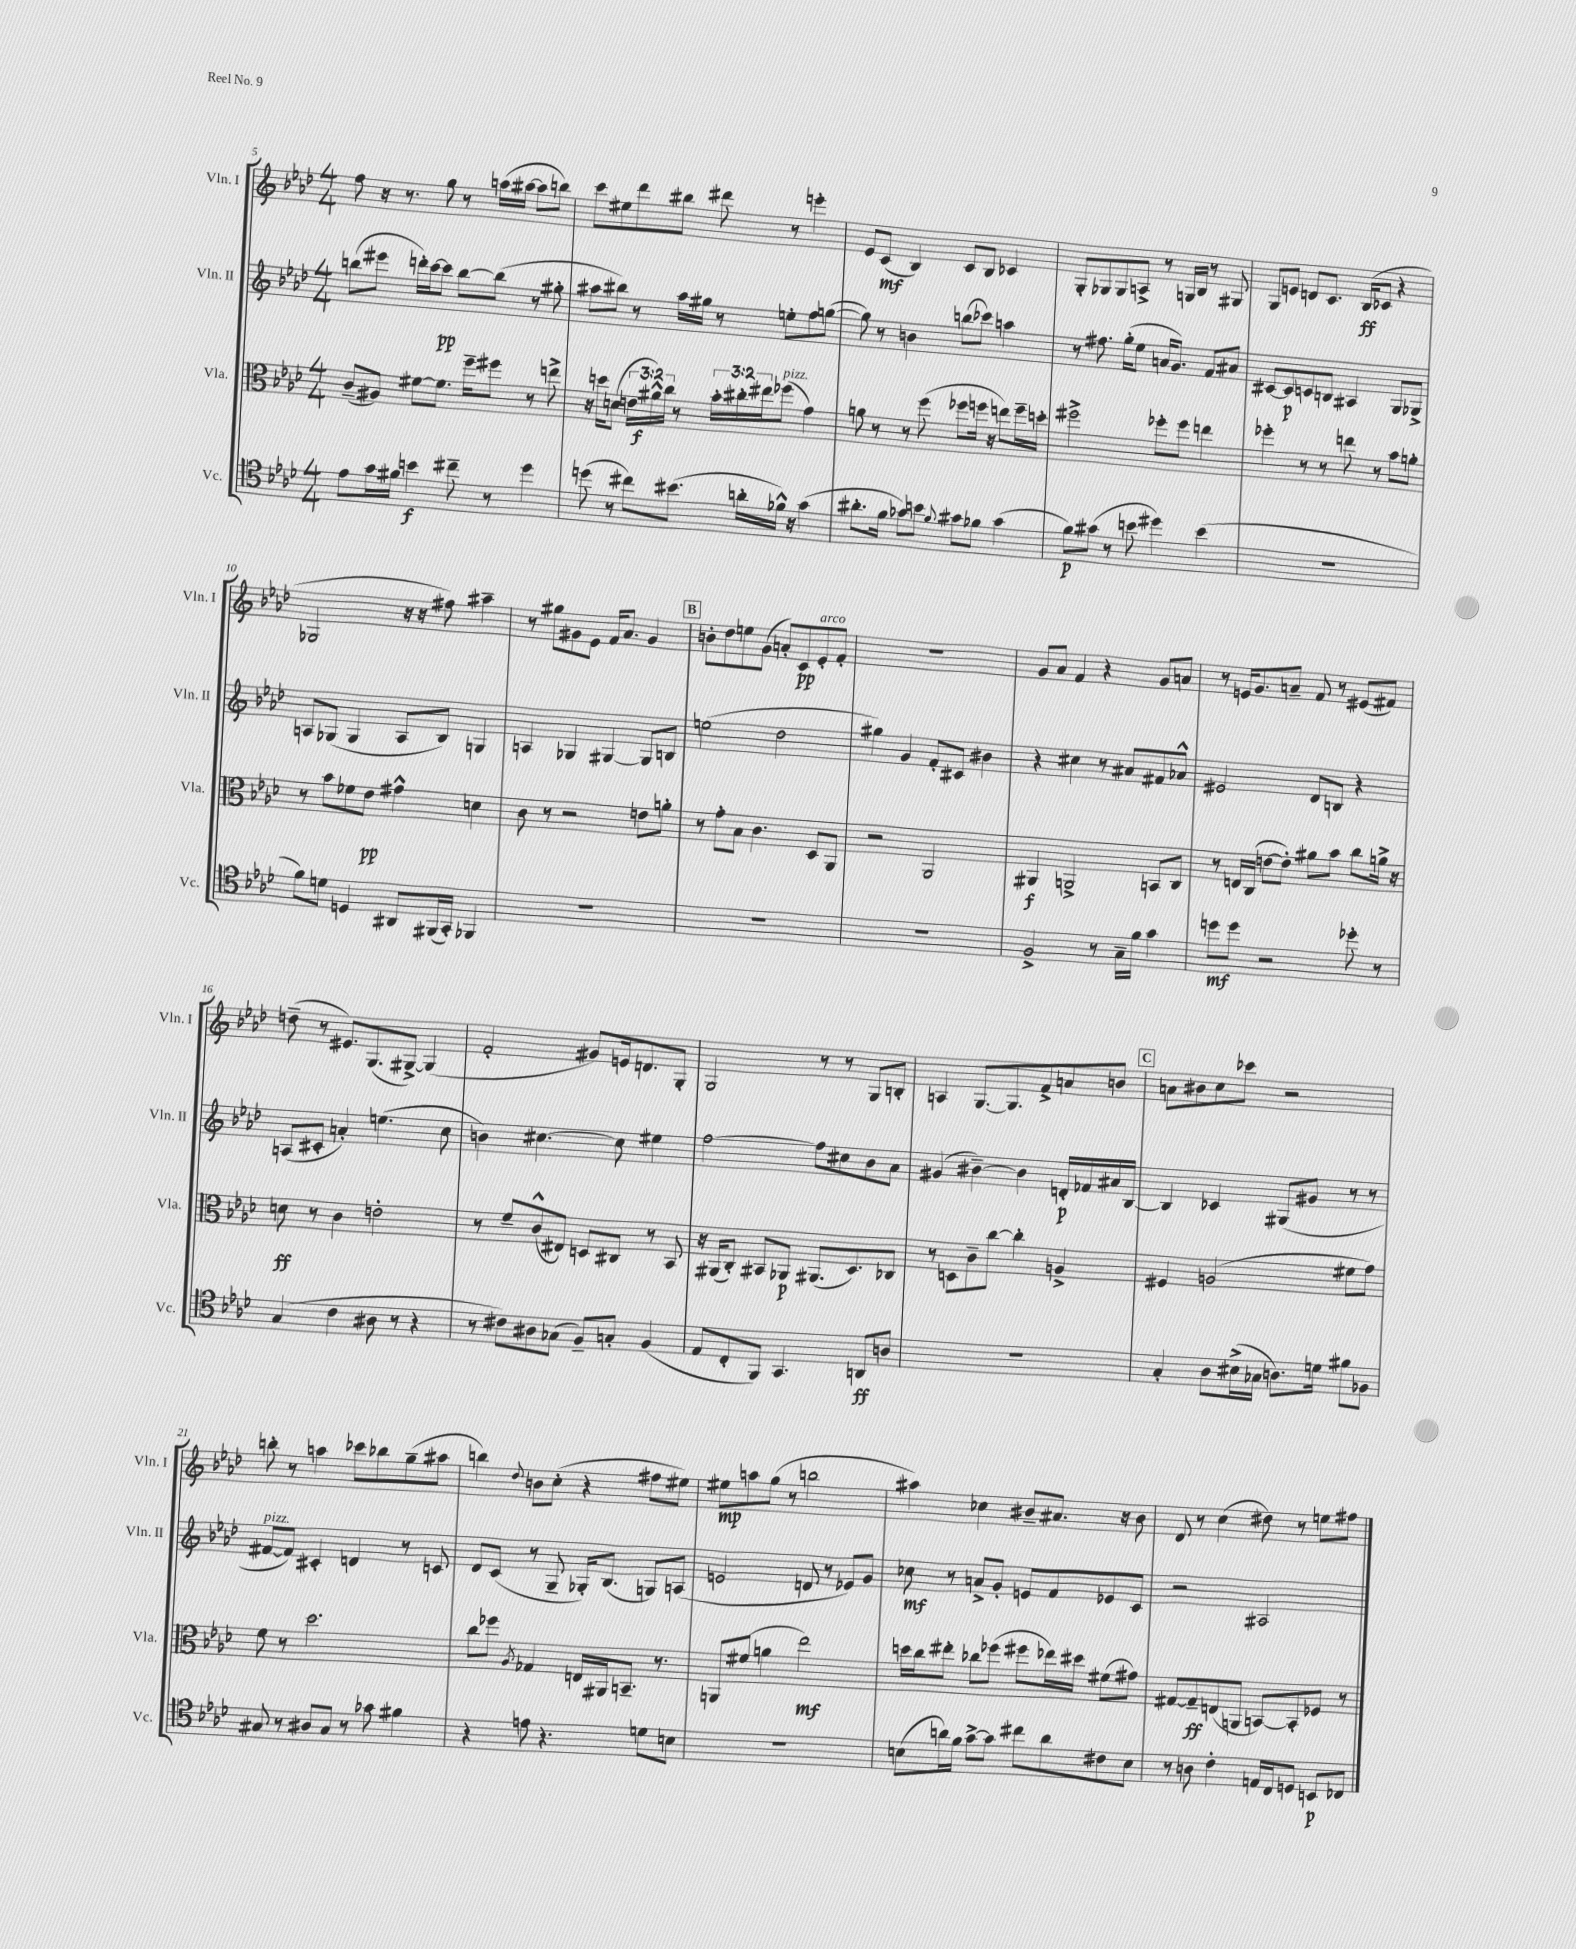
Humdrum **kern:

**kern	**kern	**kern	**kern
*staff4	*staff3	*staff2	*staff1
*clefC4	*clefC3	*clefG2	*clefG2
*k[b-e-a-d-]	*k[b-e-a-d-]	*k[b-e-a-d-]	*k[b-e-a-d-]
*M4/4	*M4/4	*M4/4	*M4/4
8e-	(8c~	(8bb	8ff
16g	8A#)	8eee#	16r
16f#	.	.	8.r
4b	[8f#	16ddd')	.
.	.	[16ccc	.
.	8.f#]	8ccc]	8gg
8cc#~	.	[8bb	8r
.	16ff~	.	.
8r	8ff#	(8bb]	(16aa
.	.	.	[16aa#
4dd-	8r	8r	8aa#]
.	8ee^	8gg#'	8bb)
=	=	=	=
(8dd	16r	8aa#	8ccc
.	16dd	.	.
8r	(8d	8bb#)	8ee#
8cc#)	24e	8r	8ddd-
.	24a#^^)	.	.
.	24cc	.	.
(8.b#	8r	16aa#	8bb#
.	.	16gg#	.
.	24b-'	8r	8ddd#
.	24cc#'	.	.
16a'	.	.	.
.	24ee#	.	.
16f-^^)	(8ff-	8ee'	8r
16r	.	.	.
(4g	4g)	8ff	4eee'
.	.	([8gg	.
=	=	=	=
8.a#'	8a	8gg])	8e-
.	8r	8r	(8c
16f	.	.	.
8g-)	8r	4b	4B-)
8b	(8ff	.	.
8qqf	.	.	.
8g#	8ff-	(8bb	8c
8f-	16ff	8ccc-)	8B-
.	16r	.	.
(4g#	8ee)	4aa	4c-
.	16ff~	.	.
.	16dd'	.	.
=	=	=	=
8f)	2ff#^	8r	8G'
(8g#	.	8.ff#	8G-
8r	.	.	8G-
.	.	(16gg'	.
8b	.	8ee-	8A^
4dd#)	8ff-'	16a	8r
.	.	8.g)	.
.	8ff-	.	16G
.	.	.	16B-
(4b	4ee	8f	8r
.	.	8a#	8G#
=	=	=	=
1r	4ff-'	[8c#	8G
.	.	8c#]	8e
.	8r	8c	8d
.	8r	8B	8.c
.	8ee	4A#	.
.	.	.	(16B-
.	8r	.	8c-
.	8b-	8G	4r
.	8a'	8G-^	.
=	=	=	=
8f)	8r	8A	2G-
8d	8b-	(8G-	.
4D	8f-	4G-	.
.	8e-	.	.
8AA#	4g#^^	8A	16r
.	.	.	16r
(16FF#	.	8B-)	8ff#)
16GG')	.	.	.
4FF-	4d	4G	4aa#~
=	=	=	=
1r	8c	4A	8r
.	8r	.	8gg#
.	2r	4G-	8g#
.	.	.	8e-
.	.	[4G#	16f
.	.	.	8.a-
.	8e	8G#]	4g#
.	8a'	8B	.
=	=	=	=
1r	8r	(2ee	8b'
.	8g'	.	8dd-
.	8B-	.	8ee
.	4.c	.	(8g
.	.	2dd-	8a')
.	.	.	8c
.	8D-	.	8e-'
.	8AA-	.	8f'
=	=	=	=
1r	2r	4gg#)	1r
.	.	4g	.
.	2AA-	8f'	.
.	.	8c#	.
.	.	4b#	.
=	=	=	=
2F^	4AA#	4r	8g
.	.	.	8a-
.	2AA^	4cc#	4f
8r	.	8r	4r
16G~	.	8a#	.
16f	.	.	.
4g	8BB	8f#	8g
.	8C	8a-^^	8a
=	=	=	=
8dd	8r	2e#	8r
8dd	16E	.	16e
.	(16C	.	8.g
2r	[8e	.	.
.	8e'])	.	8a~
.	8a#	8d-	8f
.	8b-	8B	8r
8dd-'	8cc	4r	(8e#
8r	16a^	.	8f#)
.	16r	.	.
=	=	=	=
(4G	8d	(8A	(8dd~
.	8r	8c#'	8r
4c	4c	4a')	8.e#)
.	.	.	(8.G
8A#	2e'	(4.ee	.
8r	.	.	[8G#^)
4r	.	.	(4G#]
.	.	8cc	.
=	=	=	=
8r	8r	4b)	2f'
8c#)	8f~	.	.
8A#	(8c^^	[4.cc#	.
(8G-	8E#)	.	.
8F~)	8D	.	8g#)
8G'	8C#	8cc#]	16e
.	.	.	8.d
(4F	8r	4ee#	.
.	8BB-	.	8G'
=	=	=	=
8E-	16r	[2ff	2G
.	(16AA#	.	.
8C'	8C')	.	.
8FF)	8BB#	.	.
4.GG	8AA-	.	.
.	(8.AA#	8ff]	8r
.	.	8cc#	8r
.	8.D-)	.	.
8AA	.	8b-	8G
8A	8C-	8a-	8B'
=	=	=	=
1r	8r	(4g#	4A
.	8D	.	.
.	8c~	[4b#~)	[8.G
.	[8cc	.	.
.	.	.	8.G]
.	4cc']	4b#]	.
.	.	.	8f^
.	4A^	16d'	8a
.	.	16f-	.
.	.	16a#	8b
.	.	[16B-	.
=	=	=	=
4G'	4F#	4B-]	8a
.	.	.	8b#
8A-	(2A	4c-	8cc
(16B#^	.	.	8ccc-
16G-	.	.	.
8.A)	.	(8G#	2r
.	.	8g#	.
16d	.	.	.
8f#	8f#	8r	.
8F-	8g)	8r	.
=	=	=	=
8G#	8f	[8f#	8bb'
8r	8r	8f#])	8r
8A#	2.dd-	4c#'	4aa
8G#	.	.	.
8r	.	4d	8ccc-
8g-	.	.	8bb-
4f#	.	8r	(8gg~
.	.	8c	8aa#
=	=	=	=
4r	8cc	8d-	4bb)
.	8ff-	(8c	.
.	8qA-	.	8qqdd-
8e	4G-	8r	8b
4.r	.	8G~	(8cc'
.	16E	16G-')	4r
.	16AA#	(8.B-	.
.	8.BB~	.	.
8d	.	8G)	8ff#
.	8.r	.	.
8B	.	(8A	8ee#)
=	=	=	=
1r	8AA	2e	8ee#
.	(8f#	.	8aa
.	4a	.	(8gg
.	.	.	8r
.	2ee-)	8d	2bb
.	.	8r	.
.	.	8e-)	.
.	.	8g	.
=	=	=	=
(8B	16dd	8cc-	4aa#)
.	16cc	.	.
16a)	8ee#'	8r	.
16f	.	.	.
[8g^	8cc-	8a^	4cc-
8g]	(8ff-	8g'	.
8cc#	8ff#	8e	8b#~
8a	16ee-)	8f	8.a#
.	16dd#	.	.
8c#	(8f#	8e-	.
.	.	.	16r
8B	8g#)	8c	8b#
=	=	=	=
8r	[8G#	2r	8d-
8A	8G#~]	.	8r
4c'	(8E	.	(4cc
.	8AA	.	.
16E	[8BB)	2A#	8dd#)
16C	.	.	.
8D	8BB']	.	8r
8BB	8F-	.	8ee
8C-	8r	.	8ff#
==	==	==	==
*-	*-	*-	*-
